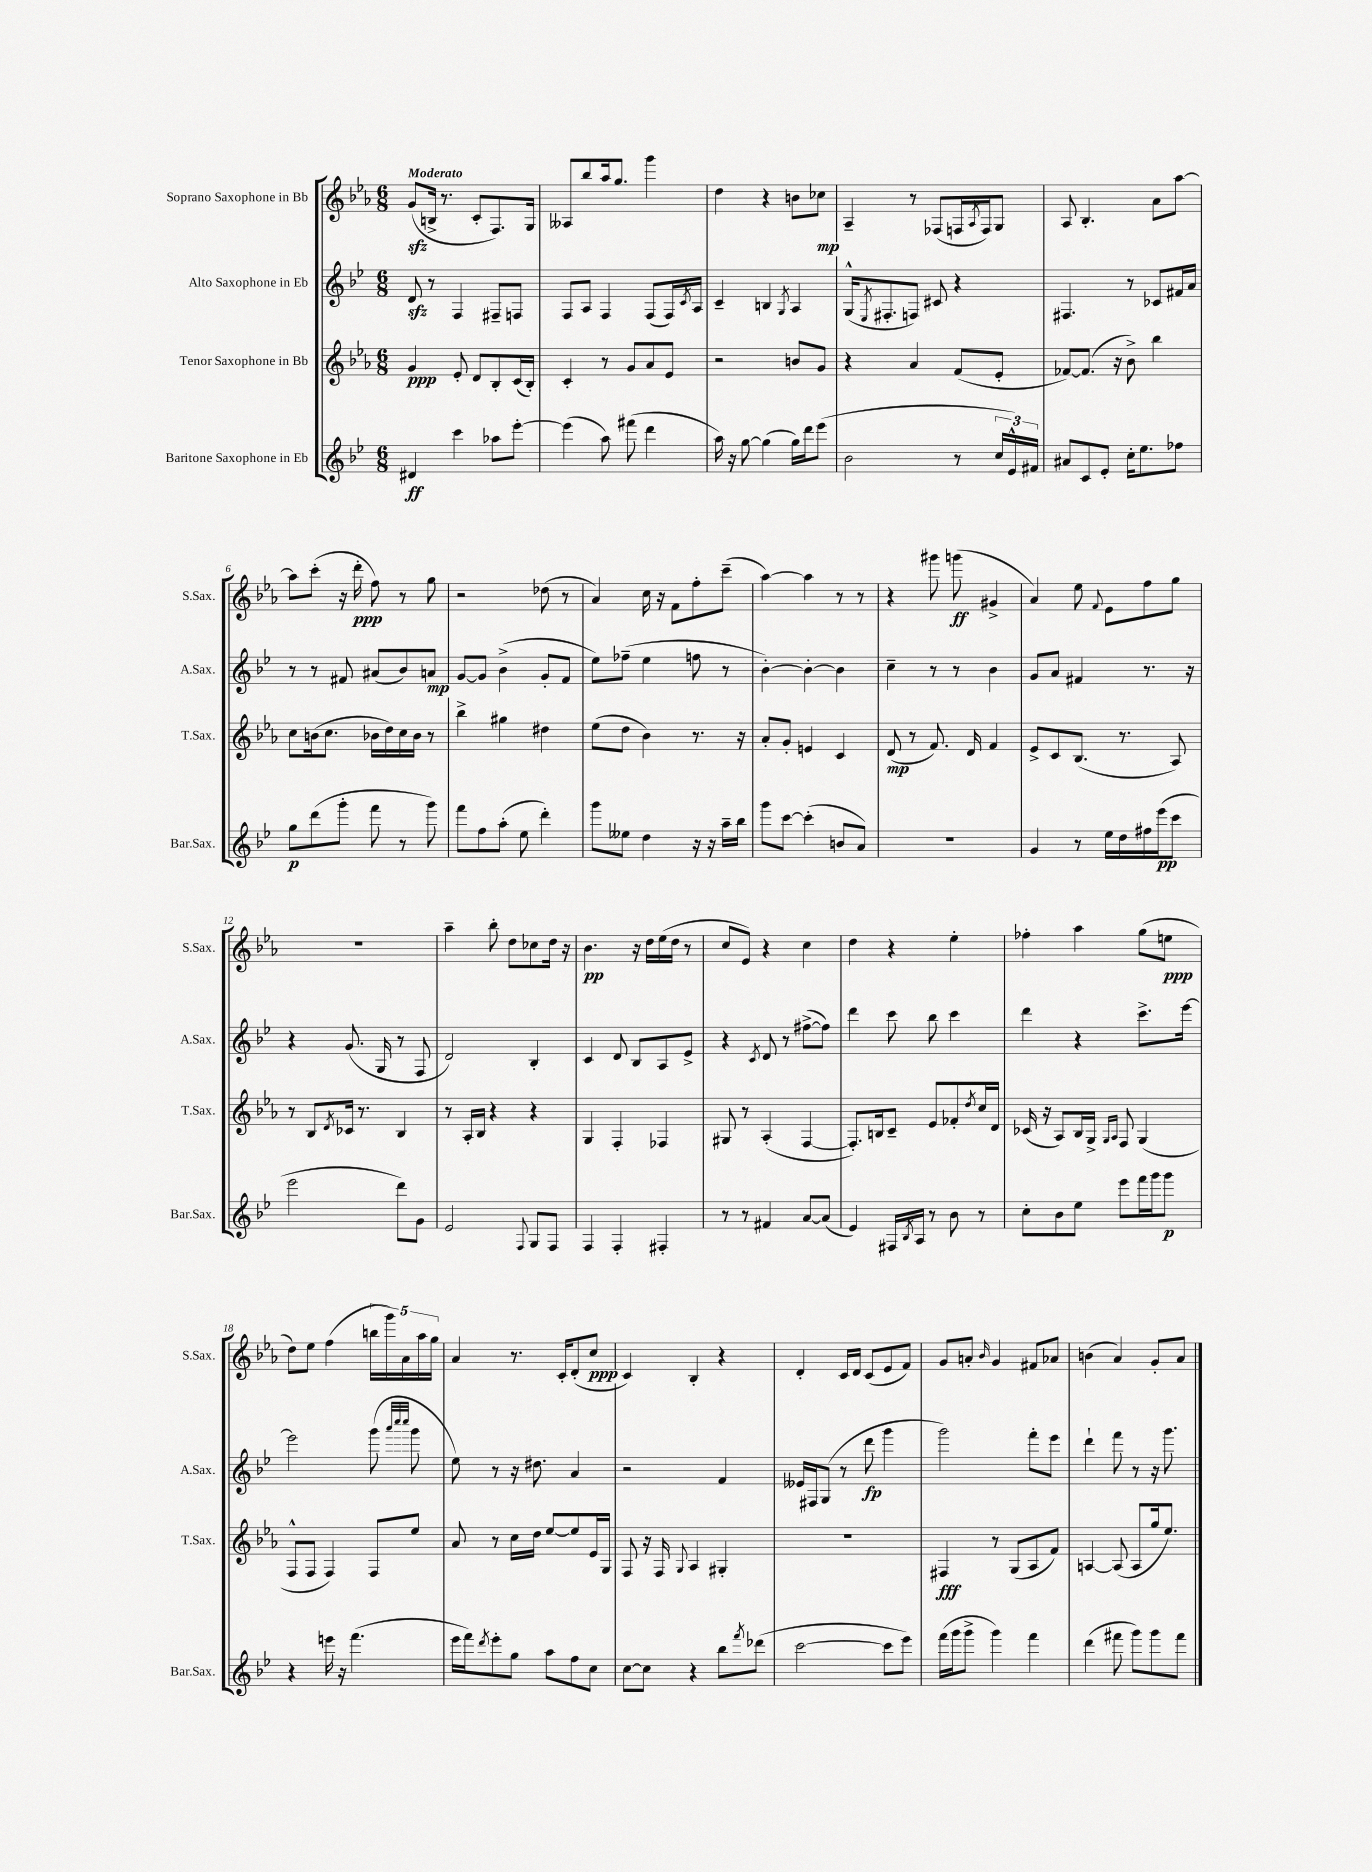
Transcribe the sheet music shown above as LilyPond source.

<<
\new StaffGroup <<
\new Staff = "s0" \with { instrumentName = "Soprano Saxophone in Bb" shortInstrumentName = "S.Sax." } {
    \clef treble \key ees \major \numericTimeSignature \time 6/8 \tempo "Moderato"
    g'8\sfz( b16-> r8. c'8-. f8.) g16 |
    aeses8 bes''8 aes''16 g''8. g'''4 |
    d''4 r4 b'8 ces''8\mp |
    aes4-- r8 fes8( f16 \acciaccatura { aes8 } f16) g8 |
    aes8 bes4.-. aes'8 aes''8~ |
    aes''8 c'''8-.( r16 d'''16-.\ppp f''8) r8 g''8 |
    r2 des''8( r8 |
    aes'4) c''16 r16 f'8 f''8-. c'''8--( |
    aes''4~) aes''4 r8 r8 |
    r4 gis'''8 g'''8\ff( gis'4-> |
    aes'4) ees''8 \appoggiatura { f'8 } ees'8 f''8 g''8 |
    R2. |
    aes''4-- bes''8-. d''8 ces''8 d''16 r16 |
    bes'4.\pp r16 d''16 ees''16( d''16 r8 |
    c''8 ees'8) r4 c''4 |
    d''4 r4 ees''4-. |
    fes''4-. aes''4 g''8( e''8\ppp |
    d''8) ees''8 f''4( \tuplet 5/4 { b''16 g'''16) aes'16 aes''16 g''16 } |
    aes'4 r8. c'16-. d'8-.( c''8\ppp |
    c'4) bes4-. r4 |
    d'4-. c'16 d'16 c'8( ees'8 f'8) |
    g'8 a'8-. \grace { bes'16 } g'4 fis'8 aes'8 |
    b'4( aes'4) g'8-. aes'8 \bar "|." |
}
\new Staff = "s1" \with { instrumentName = "Alto Saxophone in Eb" shortInstrumentName = "A.Sax." } {
    \clef treble \key bes \major \numericTimeSignature \time 6/8
    d'8\sfz r8 f4 fis8-- f8 |
    f8 a8 f4 f8( f16) \acciaccatura { c'8 } a16 |
    c'4-- b4 \acciaccatura { g8 } a4 |
    g16-^( \acciaccatura { ees8 } fis8.-. f8) cis'8 r4 |
    fis4. r8 ces'8 fis'16 a'16 |
    r8 r8 fis'8 ais'8( bes'8) a'8\mp |
    g'8~ g'8 bes'4->( g'8-. f'8 |
    ees''8) fes''8--( ees''4 f''8 r8 |
    bes'4~-.) bes'4~-. bes'4 |
    c''4-- r8 r8 bes'4 |
    g'8 a'8 fis'4 r8. r16 |
    r4 g'8.( g16 r8 f8 |
    d'2) bes4-. |
    c'4 d'8 bes8 a8 ees'8-> |
    r4 \acciaccatura { c'8 } d'8 r8 fis''8~->( fis''8) |
    d'''4 c'''8 bes''8 c'''4 |
    d'''4 r4 c'''8.-> ees'''16~ |
    ees'''2 g'''8( \grace { a'''32 c''''32 c''''32 } g'''8 |
    ees''8) r8 r16 dis''8. a'4 |
    r2 f'4 |
    eeses'16 fis16 g8( r8 d'''8\fp g'''4 |
    g'''2) f'''8-. ees'''8 |
    d'''4-! f'''8 r8 r16 g'''8. \bar "|." |
}
\new Staff = "s2" \with { instrumentName = "Tenor Saxophone in Bb" shortInstrumentName = "T.Sax." } {
    \clef treble \key ees \major \numericTimeSignature \time 6/8
    g'4\ppp ees'8-. d'8 bes8-. c'16( bes16-.) |
    c'4-. r8 g'8 aes'8 ees'8 |
    r2 b'8 g'8 |
    r4 aes'4 f'8( ees'8-. |
    fes'8~) fes'8.( r16 bes'8->) bes''4 |
    c''8 b'16( c''8. bes'16 d''16) c''16 bes'16 r8 |
    bes''4-> gis''4 dis''4 |
    ees''8( d''8 bes'4) r8. r16 |
    aes'8-. g'8-. e'4 c'4 |
    d'8\mp( r8 f'8.) d'16 f'4 |
    ees'8-> c'8 bes8.( r8. aes8) |
    r8 bes8 \acciaccatura { d'8 } ces'16 r8. bes4 |
    r8 aes16-. bes16 r4 r4 |
    g4 f4-. fes4 |
    gis8 r8 aes4-.( f4~ |
    f8.-.) b16 c'8-- ees'8 fes'8-. \acciaccatura { d''8 } c''16 d'16 |
    ces'16( r16 aes8) bes16 g16-> \grace { g16 aes16 } f8 g4( |
    f8-^ f8 f4) f8 ees''8 |
    aes'8 r8 c''16 d''16 ees''8~ ees''8 ees'16 g16 |
    f8 r16 f16 \appoggiatura { g8 } aes4 gis4-. |
    R2. |
    fis4\fff r8 g8( aes8 f'8) |
    a4~ a8( a8 g''16 ees''8.) \bar "|." |
}
\new Staff = "s3" \with { instrumentName = "Baritone Saxophone in Eb" shortInstrumentName = "Bar.Sax." } {
    \clef treble \key bes \major \numericTimeSignature \time 6/8
    dis'4\ff c'''4 aes''8 ees'''8~-. |
    ees'''4( a''8) fis'''8( d'''4 |
    a''16) r16 g''8~ g''4( g''16) d'''16 ees'''8( |
    bes'2 r8 \tuplet 3/2 { c''16 ees'16-^) fis'16 } |
    ais'8 c'8 ees'8-. c''16-. ees''8. fes''8 |
    g''8\p d'''8( g'''8-. f'''8 r8 g'''8) |
    f'''8 f''8 a''8-.( ees''8 d'''4-.) |
    g'''8 eeses''8 d''4 r16 r16 a''16-- bes''16 |
    g'''8 c'''8~ c'''4-.( b'8 a'8) |
    R2. |
    g'4 r8 ees''16 d''16 fis''16 ees'''16\pp( c'''8 |
    ees'''2 d'''8) g'8 |
    ees'2 \appoggiatura { f8 } g8 f8 |
    f4 f4-. fis4-. |
    r8 r8 fis'4 a'8~ a'8( |
    ees'4) fis16 \acciaccatura { bes8 } a16 r8 bes'8 r8 |
    c''8-. bes'8 ees''8 ees'''8 f'''16 g'''16 g'''8\p |
    r4 e'''16 r16 f'''4.( |
    ees'''16 f'''16) \acciaccatura { d'''8 } ees'''8-. g''8 a''8 f''8 c''8 |
    c''8~ c''8 r4 bes''8 \acciaccatura { f'''8 } des'''8( |
    c'''2~ c'''8 ees'''8) |
    f'''16( g'''16 g'''8-> g'''4) f'''4 |
    d'''4( fis'''8 g'''8) g'''8 fis'''8 \bar "|." |
}
>>
>>
